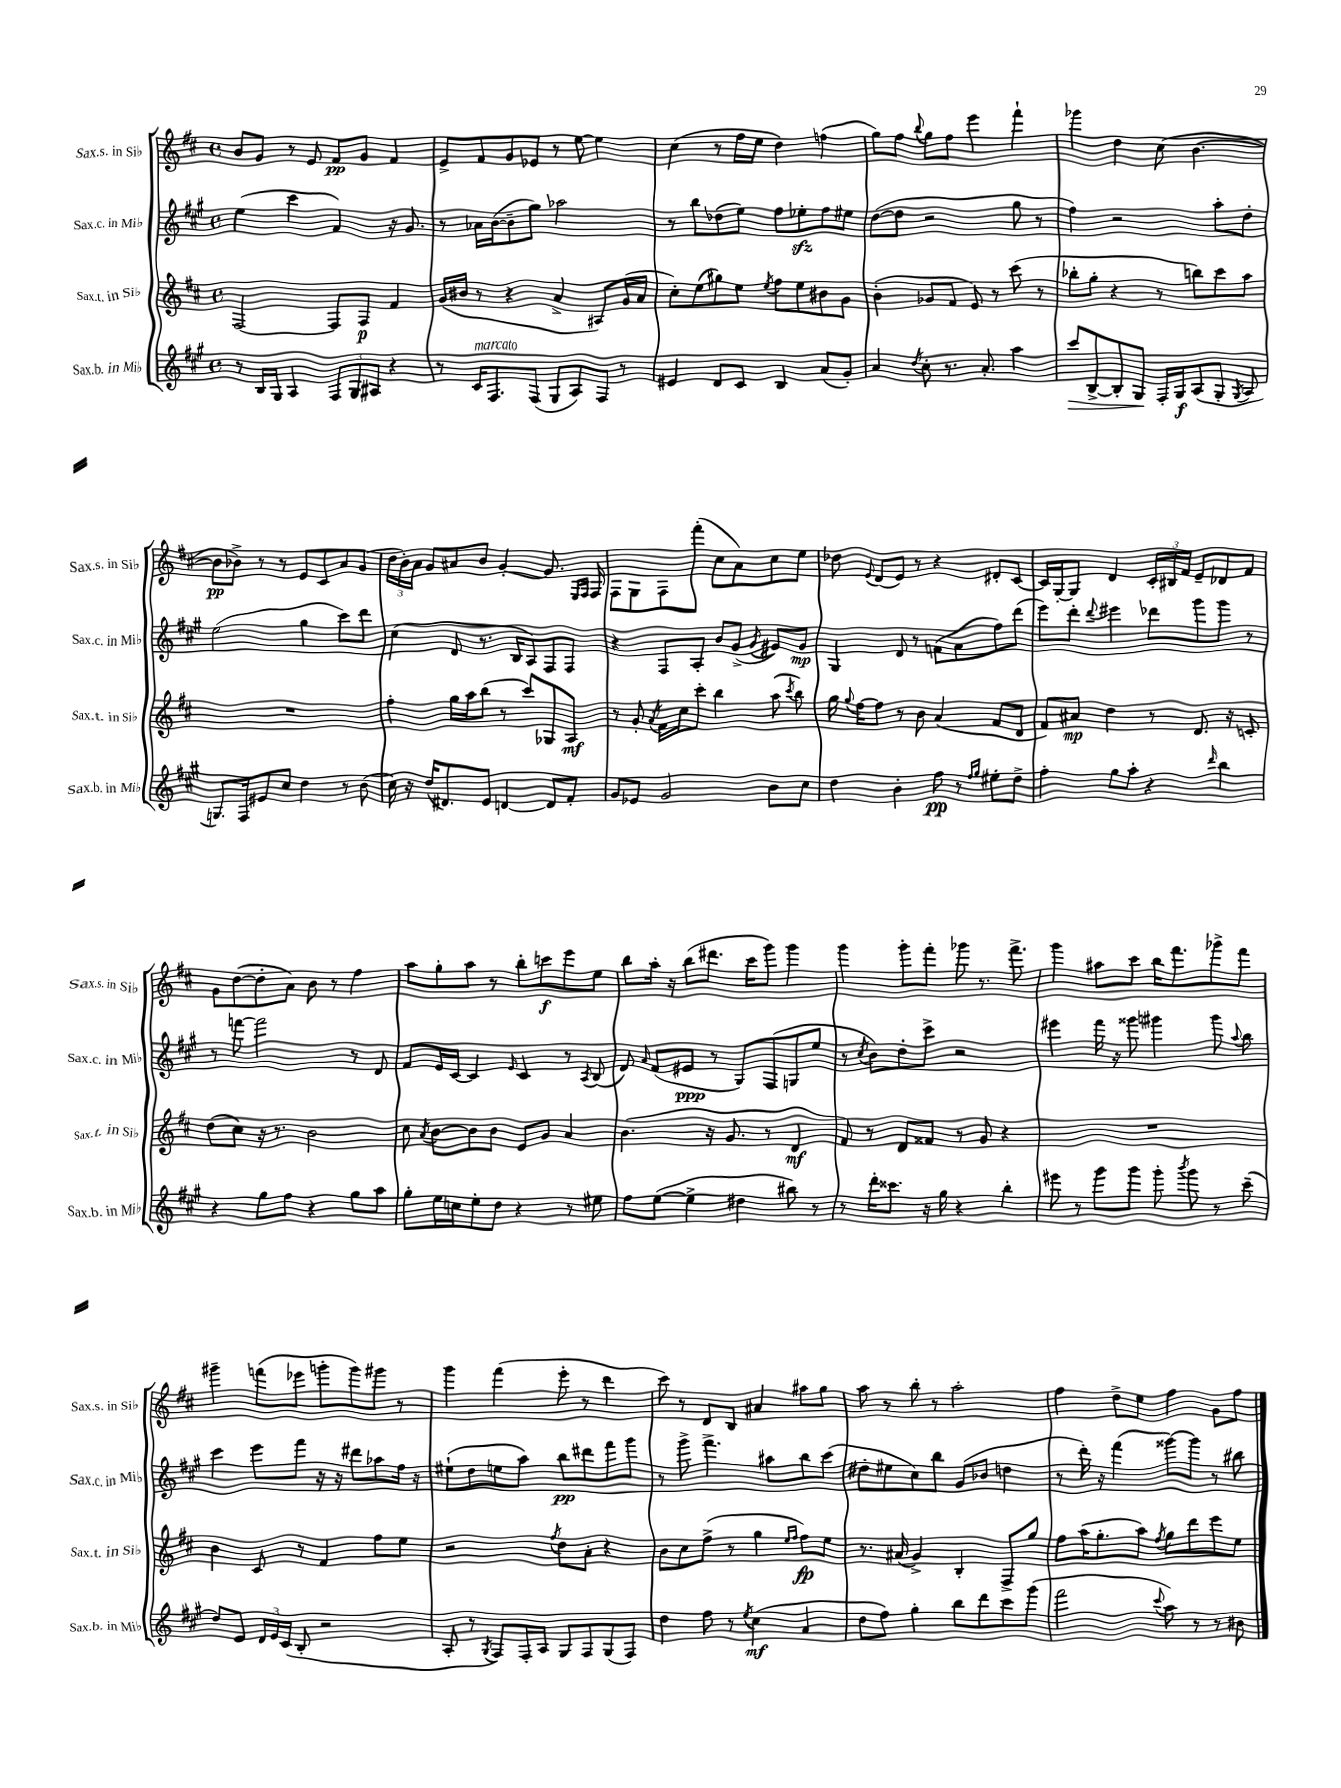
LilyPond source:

<<
\new StaffGroup <<
\new Staff = "s0" \with { instrumentName = "Sax.s. in Sib" shortInstrumentName = "Sax.s. in Sib" } {
    \clef treble \key d \major \defaultTimeSignature \time 4/4
    \autoBeamOff b'8[ g'8] r8 e'8 fis'8[\pp g'8] fis'4 |
    e'8[-> fis'8 g'8 ees'8] r8 e''8~ e''4 |
    cis''4( r8 fis''16[ e''16] d''4) f''4( |
    g''8[) fis''8] \appoggiatura { b''8 } g''8[ fis''8] e'''4 fis'''4-! |
    ges'''4 d''4 cis''8( b'4.~ |
    b'8[\pp bes'8]->) r8 r8 e'8[ cis'8 a'8 g'8]( |
    \tuplet 3/2 { d''16[ b'16-.) a'16] } g'8[ ais'8 b'8] g'4~-. g'8. \grace { e16[ fis16] } fis16 |
    fis8[ g8 fis8 fis'''8]-.( cis''8[ a'8) cis''8 e''8] |
    des''8 \appoggiatura { e'8 } d'8[( e'8]) r8 r4 dis'8[-. cis'8]~ |
    cis'16[ g16~-. g8] d'4 \tuplet 3/2 { cis'16[-. bis16 fis'16] } e'8[-- des'8 fis'8] |
    g'8[ d''8~( d''8-. a'8]) b'8 r8 fis''4 |
    a''8[ g''8-. a''8] r8 b''8[-. c'''8\f e'''8 e''8] |
    b''8[ a''16]-. r16 b''8[( dis'''8.] cis'''16[ g'''8]) g'''4 |
    g'''4 g'''8[-. fis'''8]-. ges'''8 r8. fis'''8.-> |
    g'''4 ais''8[ cis'''8] b''16[ fis'''8. ges'''8-> fis'''8] |
    gis'''4-- f'''8[( ees'''8] g'''8[-. g'''8) gis'''8] r8 |
    g'''4 fis'''4( e'''8-. r8 d'''4 |
    cis'''8) r8 d'8[ b8] ais'4 ais''8[ g''8] |
    a''8 r8 b''8-. r8 a''2-. |
    fis''4 d''8[-> e''8] fis''4 g'8[ fis''8] \bar "|." |
}
\new Staff = "s1" \with { instrumentName = "Sax.c. in Mib" shortInstrumentName = "Sax.c. in Mib" } {
    \clef treble \key a \major \defaultTimeSignature \time 4/4
    \autoBeamOff e''4( cis'''4 fis'4) r16 gis'8. |
    r8 aes'16[ b'16~( b'8-- gis''8]) aes''2 |
    r8 b''8[ des''8( e''8]) fis''8[ ees''8-.\sfz fis''8 eis''8] |
    d''8[~( d''8] r2 gis''8 r8 |
    fis''4) r2 a''8[-. d''8]-. |
    e''2( gis''4 cis'''8[) d'''8] |
    cis''4( d'8 r8. b16[ a8) fis8 fis8] |
    r4 fis8[ a8]-. b'8[ gis'8]->( \acciaccatura { gis'8 } eis'8[) gis'8]\mp |
    gis4 d'8 r8 f'8[( a'8 fis''8) d'''8]( |
    e'''8[) d'''8]-. \appoggiatura { d'''8 } eis'''4 des'''8[ gis'''8 gis'''8] r8 |
    r8 f'''8~ f'''2 r8 d'8 |
    fis'8[ e'16 cis'16]~ cis'4 \grace { e'16 } cis'4 r8 \acciaccatura { a8 } b8( |
    d'8) \grace { a'16 } fis'8[( eis'8]\ppp r8 gis8[) fis8( g8 e''8] |
    r8 \acciaccatura { cis''8 } b'8[) d''8-. cis'''8]-> r2 |
    eis'''4 fis'''16 r16 gisis'''8 gis'''4 gis'''8 \appoggiatura { a''8 } b''8 |
    cis'''4 e'''8[ fis'''8] r16 r16 dis'''8[ aes''8 fis''16] r16 |
    eis''8[-!( d''8 e''8 a''8]) b''8[\pp dis'''8 fis'''8 gis'''8] |
    r8 gis'''8-> fis'''4.-> ais''8[ b''8 cis'''8]( |
    dis''8[-. eis''8 cis''8) b''8] gis'8[( bes'8] d''4 |
    r8 d'''16-.) r16 fis'''4( gisis'''8[~) gisis'''8] r8 bis''8 \bar "|." |
}
\new Staff = "s2" \with { instrumentName = "Sax.t. in Sib" shortInstrumentName = "Sax.t. in Sib" } {
    \clef treble \key d \major \defaultTimeSignature \time 4/4
    \autoBeamOff fis2~ fis8[ fis8]\p fis'4 |
    g'16[( bis'16] r8 r4 a'4-> ais8[) g'16( a'16] |
    cis''8[-.) e''8( gis''8) e''8] \acciaccatura { e''8 } fis''8[ e''8 bis'8 g'8] |
    b'4-.( ges'8[ fis'8] e'8) r8 cis'''8( r8 |
    bes''8[-. g''8]-. r4 r8 b''8[) cis'''8 a''8] |
    R1 |
    fis''4-. g''16[ a''16 b''8]( r8 cis'''8[) ges8 a8]\mf |
    r8 g'8-. \acciaccatura { a'8 } fis'16[ cis''16 cis'''8]-. b''4 a''8( \acciaccatura { cis'''8 } b''8) |
    g''16 \appoggiatura { g''8 } fis''16[~ fis''8] r8 b'8 a'4( fis'8[ d'8] |
    fis'8[) ais'8]\mp d''4 r8 d'8. r16 c'8-. |
    d''8[( cis''8]) r16 r8. b'2 |
    cis''8 \acciaccatura { a'8 } b'8[~ b'8 b'8] e'8[ g'8] a'4 |
    b'4.( r16 g'8. r8 d'4\mf |
    fis'8) r8 d'8[ fisis'8] r8 g'8 r4 |
    R1 |
    b'4 cis'8 r8 fis'4 fis''8[ e''8] |
    r2 \acciaccatura { fis''8 } d''8[ a'8]-. r4 |
    b'8[ cis''8 fis''8]->( r8 g''4 \grace { e''16[ fis''16] } fis''8[\fp) e''8] |
    r8. ais'16( g'4->) b4-. fis8[-> g''8] |
    fis''8[ a''16( g''8.-. a''8]) \acciaccatura { fis''8 } g''8[ d'''8 e'''8 e''8] \bar "|." |
}
\new Staff = "s3" \with { instrumentName = "Sax.b. in Mib" shortInstrumentName = "Sax.b. in Mib" } {
    \clef treble \key a \major \defaultTimeSignature \time 4/4
    \autoBeamOff r8 b16[ gis16] a4 \tuplet 3/2 { fis8[ gis8 ais8] } r4 |
    r8 cis'16[^\markup { \italic "marcato" } fis8. fis8]( gis8[ a8) fis8] r8 |
    eis'4 d'8[ cis'8] b4 a'8[( gis'8]-.) |
    a'4 \acciaccatura { d''8 } cis''8-. r8. a'8.-. a''4 |
    cis'''8[\> b8~-> b8-. gis8]\! fis16[-. gis16\f a8( gis8]-. \acciaccatura { gis8 } a8 |
    g8.[) fis16 eis'8 cis''8] d''4 r8 b'8( |
    cis''16) r16 d''16[( dis'8.) e'8] d'4~ d'8[ fis'8]-. |
    gis'8[ ees'8] gis'2 b'8[ cis''8] |
    d''4 b'4-. fis''8\pp r8 \grace { fis''16[ gis''16] } eis''8[-. d''8]-> |
    fis''4-. gis''8[ a''8]-. r4 \grace { d'''16 } b''4 |
    r4 gis''8[ fis''8] r4 gis''8[ a''8] |
    gis''8[-. e''16 c''16 e''8-. d''8] r4 r8 eis''8 |
    fis''8[ e''8]~( e''4-> dis''4 bis''8) r8 |
    r8 d'''16[-. cisis'''8.] r16 gis''16 r4 b''4-. |
    eis'''8 r8 gis'''8[ gis'''8] gis'''8-. \acciaccatura { b'''8 } gis'''8 r8 cis'''8--( |
    d''8[) e'8] \tuplet 3/2 { d'16[ e'16 cis'16]( } b8-. r2 |
    a8-. r8 \acciaccatura { gis8 } fis8[) fis16-. a16] gis8[ fis8 gis8( fis8]) |
    d''4 fis''8 r8 \acciaccatura { e''8 } cis''4\mf( a'4 |
    d''8[ fis''8]) gis''4-. b''8[ d'''8 cis'''8 gis'''8]( |
    fis'''2 \appoggiatura { cis'''8 } a''8) r8 r8 bis'8 \bar "|." |
}
>>
>>
\layout { \context { \Score \remove "Bar_number_engraver" } }
